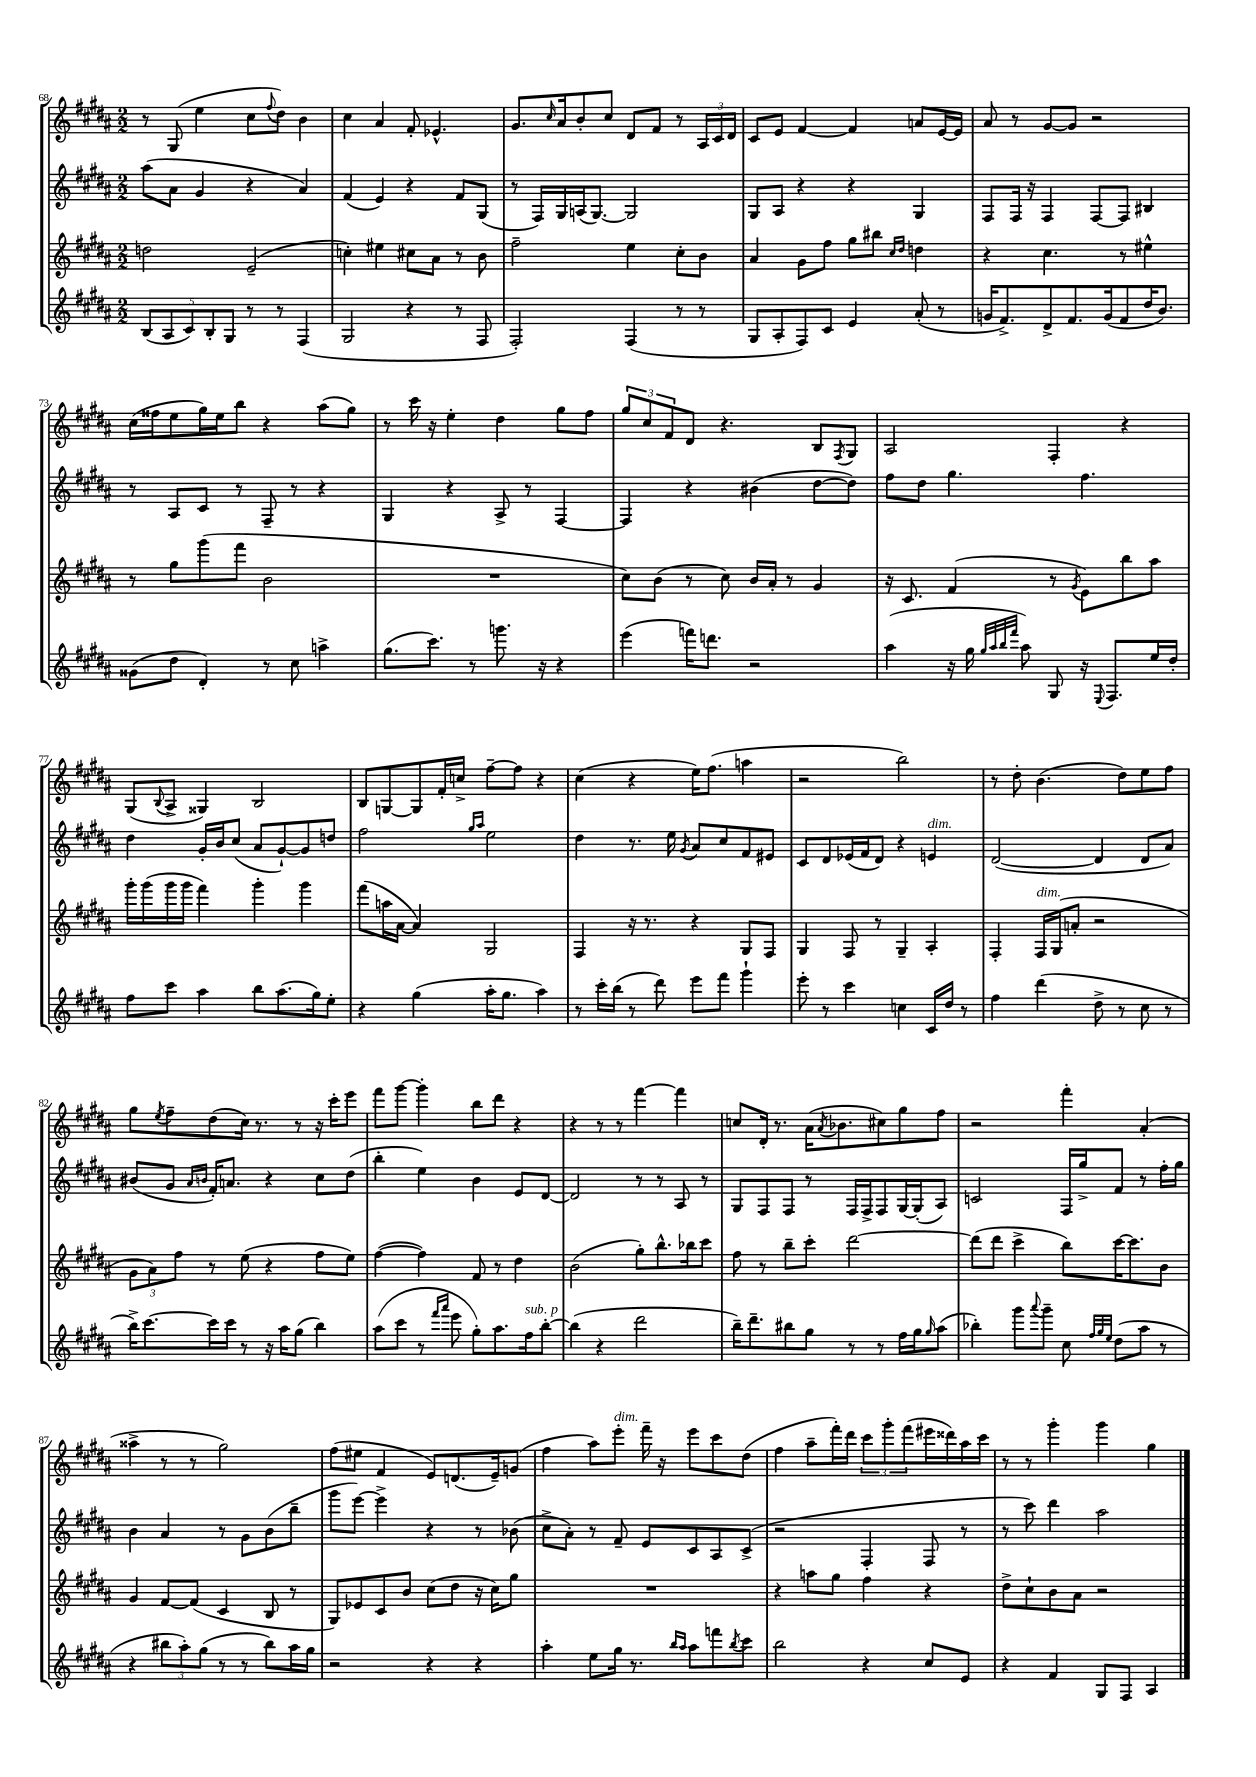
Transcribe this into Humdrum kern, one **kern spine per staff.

**kern	**kern	**kern	**kern
*staff4	*staff3	*staff2	*staff1
*clefG2	*clefG2	*clefG2	*clefG2
*k[f#c#g#d#a#]	*k[f#c#g#d#a#]	*k[f#c#g#d#a#]	*k[f#c#g#d#a#]
*M2/2	*M2/2	*M2/2	*M2/2
(10B	2dd	(8aa#	8r
10A#	.	.	.
.	.	8a#	(8G#
10c#)	.	.	.
.	.	4g#	4ee
10B'	.	.	.
10G#	.	.	.
8r	(2e~	4r	8cc#
.	.	.	8qqff#
8r	.	.	8dd#)
(4F#	.	4a#)	4b
=	=	=	=
2G#	4cc')	(4f#	4cc#
.	4ee#	4e)	4a#
4r	8cc#	4r	8f#'
.	8a#	.	4.e-^^
8r	8r	8f#	.
8F#	8b	(8G#	.
=	=	=	=
2F#')	2ff#~	8r	8.g#
.	.	16F#)	.
.	.	.	16qqcc#
.	.	16G#	16a#
.	.	(16A	8b'
.	.	[8.G#)	.
.	.	.	8cc#
(4F#	4ee	2G#]	8d#
.	.	.	8f#
8r	8cc#'	.	8r
8r	8b	.	24A#
.	.	.	24c#
.	.	.	24d#
=	=	=	=
8G#	4a#	8G#	8c#
8A#'	.	8A#	8e
8F#)	8g#	4r	[4f#
8c#	8ff#	.	.
4e	8gg#	4r	4f#]
.	8bb#	.	.
.	16qqcc#	.	.
.	16qqdd#	.	.
(8a#'	4dd	4G#	8a
8r	.	.	[16e
.	.	.	16e]
=	=	=	=
16g	4r	8F#	8a#
8.f#^)	.	.	.
.	.	16F#	8r
.	.	16r	.
8d#^	4.cc#	4F#	[8g#
8.f#	.	.	8g#]
.	.	[8F#	2r
(16g	.	.	.
8f#	8r	8F#]	.
16dd#	4ee#^^	4B#	.
8.b)	.	.	.
=	=	=	=
(8g##	8r	8r	(16cc#
.	.	.	16ff##
8dd#	8gg#	8A#	8ee
4d#')	(8ggg#	8c#	16gg#)
.	.	.	16ee
.	8fff#	8r	8bb
8r	2b	8F#~	4r
8cc#	.	8r	.
4aa^	.	4r	(8aa#
.	.	.	8gg#)
=	=	=	=
(8.gg#	1r	4G#	8r
.	.	.	16ccc#
8.ccc#)	.	.	16r
.	.	4r	4ee'
8r	.	.	.
8.ggg	.	8A#^	4dd#
.	.	8r	.
16r	.	.	.
4r	.	[4F#	8gg#
.	.	.	8ff#
=	=	=	=
(4eee	8cc#)	4F#]	12gg#
.	.	.	12cc#
.	(8b	.	.
.	.	.	12f#
16fff)	8r	4r	8d#
8.ddd	.	.	.
.	8cc#)	.	4.r
2r	16b	(4b#	.
.	16a#'	.	.
.	8r	.	.
.	4g#	[8dd#	8B
.	.	.	8qF#
.	.	8dd#])	8G#
=	=	=	=
(4aa#	16r	8ff#	2A#
.	8.c#	.	.
.	.	8dd#	.
16r	(4f#	4.gg#	.
16gg#	.	.	.
32qqgg#	.	.	.
32qqaa#	.	.	.
32qqbb	.	.	.
32qqfff#	.	.	.
8aa#)	.	.	.
8G#	8r	.	4F#'
.	8qg#	.	.
16r	8e)	4.ff#	.
8qqE	.	.	.
8.F#	.	.	.
.	8bb	.	4r
16ee	8aa#	.	.
16dd#'	.	.	.
=	=	=	=
8ff#	16ggg#'	4dd#	(8G#
.	(16ggg#	.	.
.	.	.	8qqB
8ccc#	16ggg#	.	8A#^
.	16ggg#	.	.
4aa#	4fff#)	16g#'	4G##)
.	.	16b	.
.	.	(8cc#	.
8bb	4ggg#'	8a#	2B
(8.aa#	.	[8g#`)	.
.	4ggg#	8g#]	.
16gg#)	.	.	.
8ee'	.	8dd	.
=	=	=	=
4r	(8fff#	2ff#	8B
.	16aa	.	[8G
.	[16a#	.	.
(4gg#	4a#])	.	8G]
.	.	.	16f#'
.	.	.	16cc^
.	.	16qqgg#	.
.	.	16qqaa#	.
16aa#'	2G#	2ee	[8ff#~
8.gg#	.	.	.
.	.	.	8ff#]
4aa#)	.	.	4r
=	=	=	=
8r	4F#	4dd#	(4cc#
16ccc#'	.	.	.
(16bb	.	.	.
8r	16r	8.r	4r
.	8.r	.	.
8ddd#)	.	.	.
.	.	16ee	.
.	.	8qg#	.
8eee	4r	8a#	16ee)
.	.	.	(8.ff#
8fff#	.	8cc#	.
4ggg#`	8G#	8f#	4aa
.	8F#	8e#	.
=	=	=	=
8eee'	4G#	8c#	2r
8r	.	8d#	.
4ccc#	8F#	(16e-	.
.	.	16f#	.
.	8r	8d#)	.
4cc	4G#~	4r	2bb)
16c#	4A#'	4e	.
16dd#	.	.	.
8r	.	.	.
=	=	=	=
4ff#	4F#'	([2d#	8r
.	.	.	8dd#'
(4ddd#	16F#	.	(4.b
.	(16G#	.	.
.	8a'	.	.
8dd#^	2r	4d#]	.
8r	.	.	8dd#)
8cc#	.	8d#	8ee
8r	.	8a#)	8ff#
=	=	=	=
16bb^)	12g#	(8b#	8gg#
[8.ccc#	.	.	.
.	12a#)	.	.
.	.	.	8qee
.	.	8g#	8ff#~
.	12ff#	.	.
.	.	16qqa#	.
.	.	16qqb	.
16ccc#]	8r	16f#')	(8dd#
16ccc#	.	8.a	.
8r	(8ee	.	16cc#)
.	.	.	8.r
16r	4r	4r	.
16aa#	.	.	.
(8gg#	.	.	8r
4bb)	8ff#	8cc#	16r
.	.	.	16ccc#'
.	8ee)	(8dd#	8eee
=	=	=	=
(8aa#	([4ff#	4bb'	8fff#
8ccc#	.	.	[8ggg#
8r	4ff#])	4ee)	4ggg#']
16qqfff#	.	.	.
16qqaaa#	.	.	.
8eee	.	.	.
8gg#')	8f#	4b	8bb
8.aa#	8r	.	8ddd#
.	4dd#	8e	4r
16ff#	.	.	.
[8bb'	.	[8d#	.
=	=	=	=
(4bb]	(2b	2d#]	4r
4r	.	.	8r
.	.	.	8r
2ddd#	8gg#')	8r	[4fff#
.	8.bb^^	8r	.
.	.	8A#	4fff#]
.	16bb-	.	.
.	8ccc#	8r	.
=	=	=	=
16bb~)	8ff#	8G#	8cc
8.ddd#~	.	.	.
.	8r	8F#	16d#'
.	.	.	8.r
8bb#	8bb~	8F#	.
8gg#	8ccc#'	8r	(16a#
.	.	.	8qa#
.	.	.	8.b-
8r	[2ddd#	16F#	.
.	.	16F#^	.
8r	.	8F#	8cc#)
16ff#	.	[16G#	8gg#
16gg#	.	(16G#']	.
16qqgg#	.	.	.
(8aa#	.	8A#)	8ff#
=	=	=	=
4bb-')	(8ddd#]	2c	2r
.	8ddd#	.	.
8ggg#	4ccc#^	.	.
8qqaaa#	.	.	.
8ggg#~	.	.	.
8cc#	8bb)	16F#	4fff#'
.	.	16gg#^	.
32qqff#	.	.	.
32qqgg#	.	.	.
32qqee	.	.	.
(8dd#	[16ccc#	8f#	.
.	8.ccc#]	.	.
8aa#	.	8r	(4a#'
8r	8b	16ff#'	.
.	.	16gg#	.
=	=	=	=
4r	4g#	4b	4aa##^
12bb#	[8f#	4a#	8r
12aa#')	.	.	.
.	(8f#]	.	8r
(12gg#	.	.	.
8r	4c#	8r	2gg#)
8r	.	8g#	.
8bb#)	8B	(8b	.
16aa#	8r	8bb~	.
16gg#	.	.	.
=	=	=	=
2r	8G#)	8ggg#	(8ff#
.	8e-	[8eee)	8ee#
.	8c#	4eee^]	4f#
.	8b	.	.
4r	(8cc#	4r	8e)
.	8dd#	.	(8.d
4r	16r	8r	.
.	16cc#)	.	16e~)
.	8gg#	(8b-	(8g
=	=	=	=
4aa#'	1r	8cc#^	4ff#
.	.	8a#')	.
8ee	.	8r	8aa#)
16gg#	.	8f#~	8eee'
8.r	.	.	.
.	.	8e	16fff#~
.	.	.	16r
16qqbb	.	.	.
16qqaa#	.	.	.
8aa#	.	8c#	8eee
8fff	.	8A#	8ccc#
8qbb	.	.	.
8ccc#	.	(8c#^	(8dd#
=	=	=	=
2bb	4r	2r	4ff#
.	8aa	.	8aa#~
.	8gg#	.	16fff#')
.	.	.	16ddd#
4r	4ff#	4F#'	12ccc#
.	.	.	12ggg#'
.	.	.	(12fff#
8cc#	4r	8F#	16eee#
.	.	.	16ddd##)
8e	.	8r	16aa#
.	.	.	16ccc#
=	=	=	=
4r	8dd#^	8r	8r
.	8cc#`	8ccc#)	8r
4f#	8b	4ddd#	4ggg#'
.	8a#	.	.
8G#	2r	2aa#	4ggg#
8F#	.	.	.
4A#	.	.	4gg#
==	==	==	==
*-	*-	*-	*-
